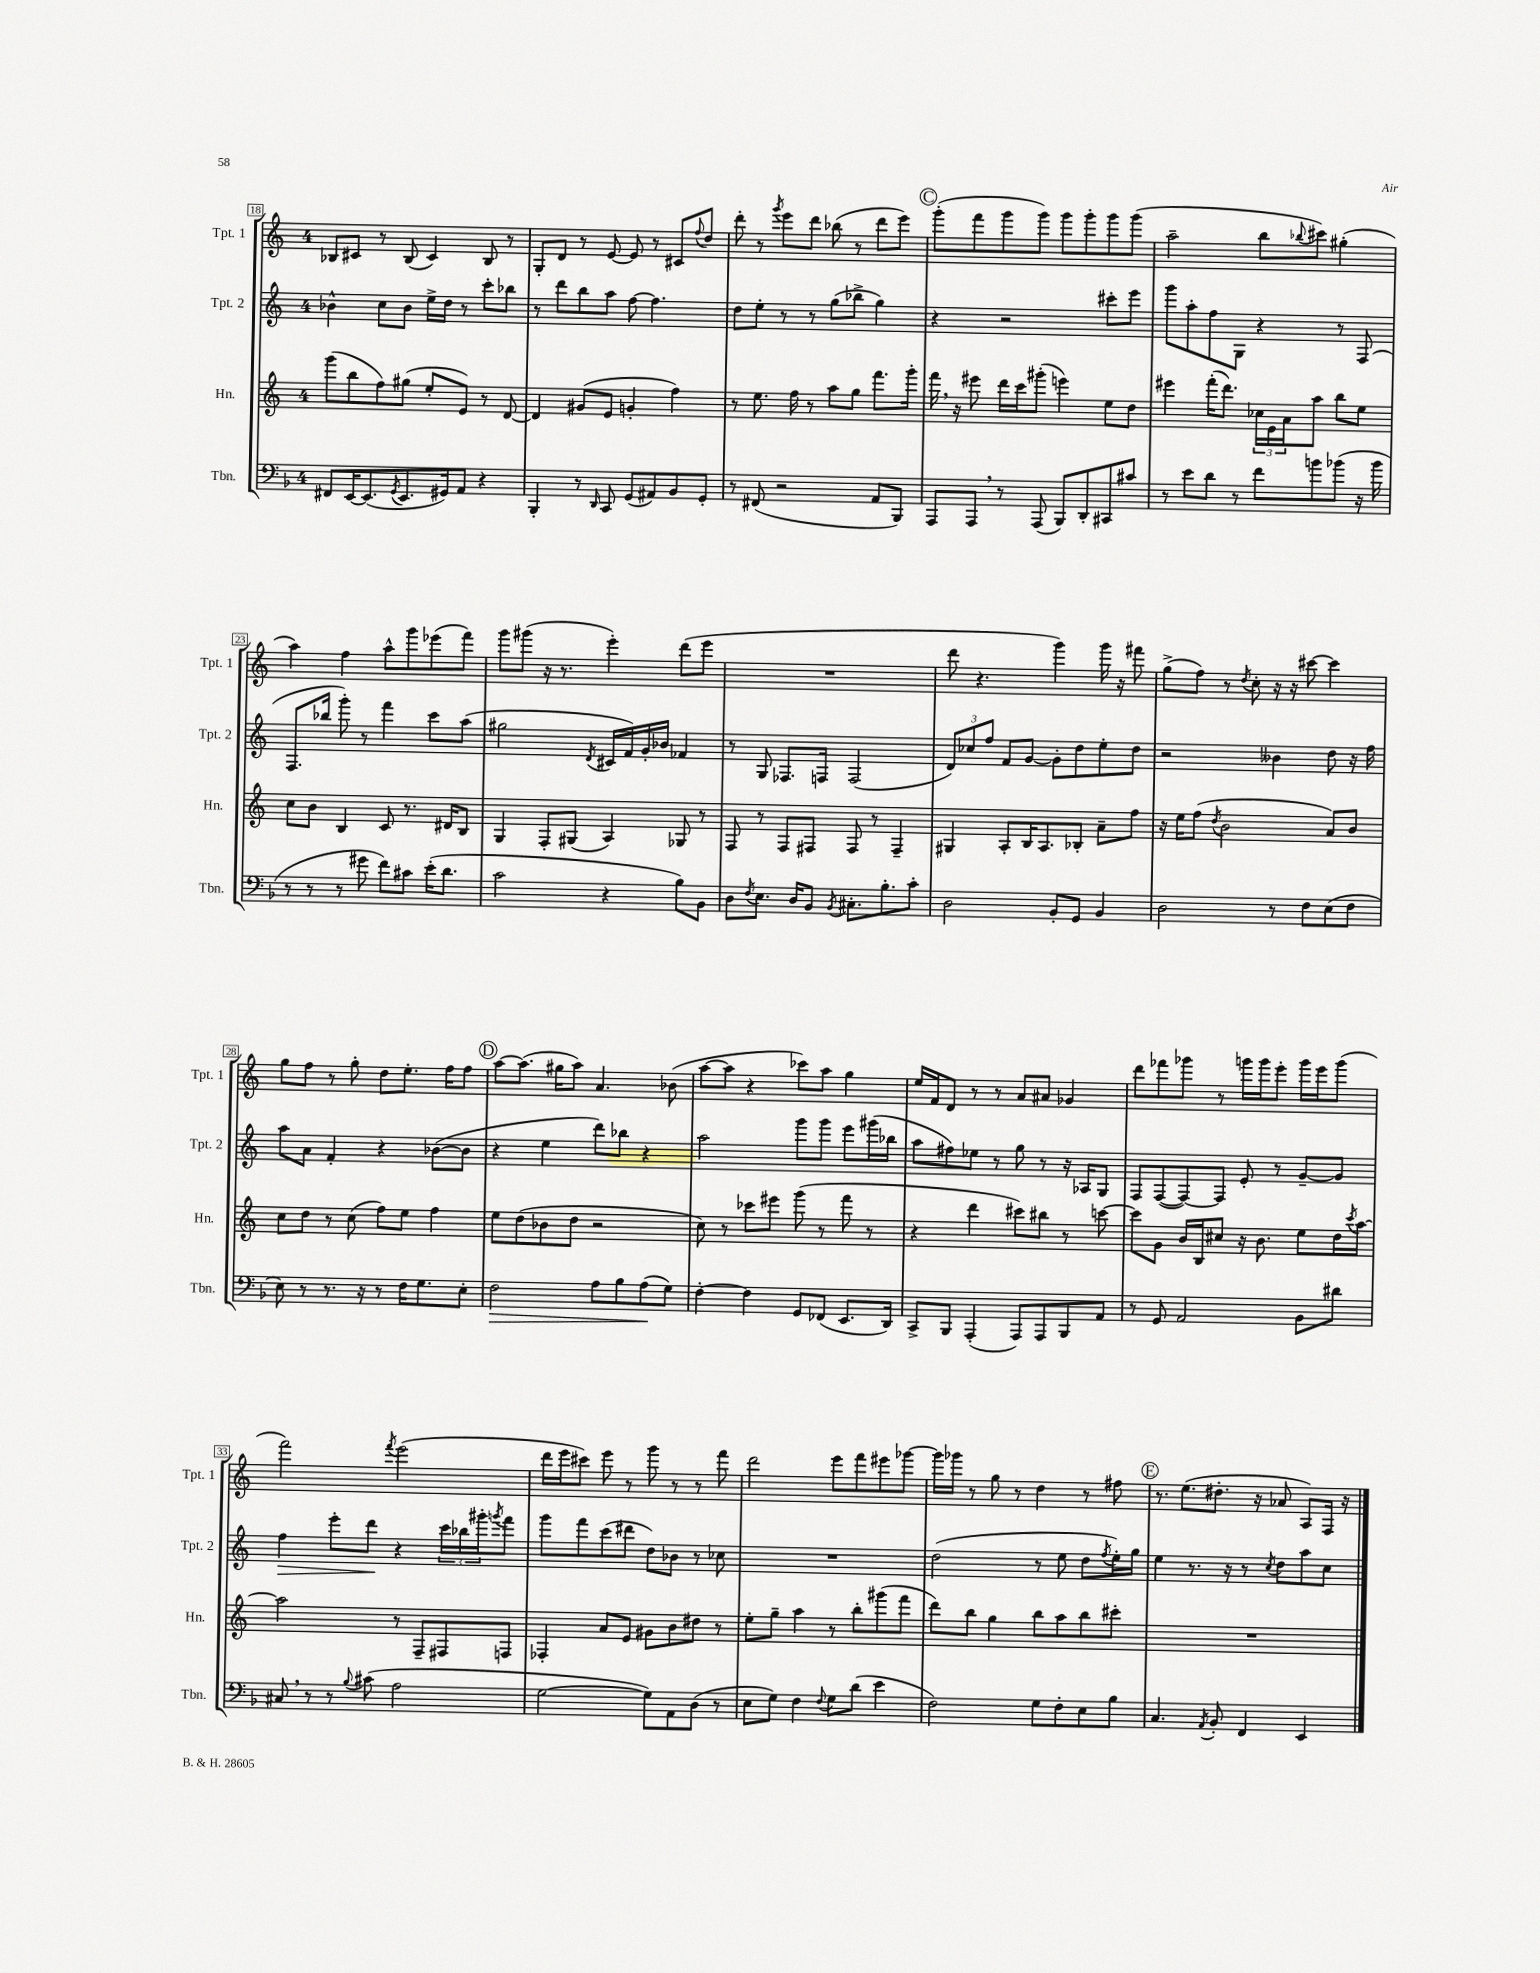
<<
\new StaffGroup <<
\new Staff = "s0" \with { instrumentName = "Tpt. 1" shortInstrumentName = "Tpt. 1" } {
    \clef treble \key c \major \once \override Staff.TimeSignature.style = #'single-digit \time 4/4
    bes8 cis'8 r8 bes8( cis'4) bes8 r8 |
    g8-. d'8 r8 e'8~ e'8 r8 cis'8 \appoggiatura { f''8 } d''8 |
    d'''8-. r8 \acciaccatura { g'''8 } e'''8 d'''8 bes''8( r8 d'''8 e'''8) |
    \mark \markup { \circle "C" } g'''8-.( f'''8 g'''8 g'''8) g'''8 g'''8-. g'''8 g'''8( |
    a''2-- b''8 \appoggiatura { bes''8 } cis'''8) gis''4-.( |
    a''4) f''4 a''8-^ g'''8 ees'''8( f'''8) |
    g'''8 gis'''8( r16 r8. e'''4-.) d'''8( e'''8 |
    R1 |
    d'''8 r4. g'''4) g'''16 r16 fis'''8 |
    g''8->( f''8) r8 \acciaccatura { d''8 } c''8-. r16 r16 cis'''8~ cis'''4 |
    g''8 f''8 r8 g''8-. d''8 e''8.-. f''16 f''8 |
    \mark \markup { \circle "D" } a''8~ a''8.( gis''16 a''8) a'4. bes'8( |
    a''8~ a''8 r4 ces'''8) a''8 g''4 |
    e''16 f'16 d'8 r8 r8 a'8 ais'8 ges'4 |
    d'''8 fes'''8 ges'''8 r8 g'''16 g'''16 e'''8-. g'''16 e'''16 g'''8( |
    f'''2) \acciaccatura { f'''8 } e'''2( |
    d'''16 e'''16 cis'''8) e'''8 r8 g'''8 r8 r8 f'''8 |
    d'''2 e'''8 f'''8 eis'''8 ges'''8~ |
    ges'''16 ges'''16 r8 g''8 r8 d''4 r8 fis''8 |
    \mark \markup { \circle "E" } r8. e''8.( dis''8.-. r16 aes'8 a8) f16 r16 \bar "|." |
}
\new Staff = "s1" \with { instrumentName = "Tpt. 2" shortInstrumentName = "Tpt. 2" } {
    \clef treble \key c \major \once \override Staff.TimeSignature.style = #'single-digit \time 4/4
    bes'4-^ c''8 bes'8 e''16-> d''16 r8 c'''8-. bes''8 |
    r8 d'''8 b''8 a''8 f''8~ f''4. |
    d''8 e''8-. r8 r8 g''8( bes''8-> g''4) |
    \mark \markup { \circle "C" } r4 r2 cis'''8-. e'''8 |
    g'''8 a''8-. f''8 g8 r4 r8 f8( |
    f8. bes''16 g'''8-.) r8 f'''4 c'''8 a''8( |
    gis''2 \acciaccatura { d'8 } cis'16 f'16) g'16-. bes'16 fes'4 |
    r8 g8 fes8. f16 f2( |
    \tuplet 3/2 { d'8) ces''8 f''8 } f'8 g'8~ g'8-. d''8 e''8-. d''8 |
    r2 beses'4 d''8 r16 f''16 |
    a''8 a'8 f'4-. r4 bes'8~( bes'8 |
    \mark \markup { \circle "D" } r4 e''4 d'''8) bes''8 r4 |
    a''2 g'''8 g'''8 e'''8 gis'''16( bes''16 |
    a''8 fis''8) ees''8 r8 g''8 r8 r16 aes16 g8 |
    f8 f8~( f8~) f8 e'8-. r8 g'8~-- g'8 |
    f''4\> e'''8-. d'''8\! r4 \tuplet 3/2 { c'''16 bes''16 gis'''16-. } \acciaccatura { g'''8 } f'''8 |
    g'''8 f'''8 c'''8( dis'''8 d''8) bes'8 r8 ces''8 |
    R1 |
    d''2( r8 e''8 d''8 \acciaccatura { f''8 } e''16-.) g''16 |
    \mark \markup { \circle "E" } e''4 r8. r16 r8 \acciaccatura { c''8 } d''8 a''8 c''8 \bar "|." |
}
\new Staff = "s2" \with { instrumentName = "Hn." shortInstrumentName = "Hn." } {
    \clef treble \key c \major \once \override Staff.TimeSignature.style = #'single-digit \time 4/4
    g'''8( b''8 f''8) gis''8( e''8-. e'8) r8 d'8~ |
    d'4 gis'8( e'8 g'4-. f''4) |
    r8 e''8. f''16 r8 a''8 g''8 f'''8. g'''16-. |
    \mark \markup { \circle "C" } f'''16 \breathe r16 eis'''8 d'''16 c'''16 gis'''8-.( e'''4) e''8 d''8 |
    eis'''4 f'''16-.( d'''8.) \tuplet 3/2 { ces''16 e'16 a'16 } a''8 b''8 e''8 |
    c''8 b'8 b4 c'8 r8. dis'16 b8 |
    g4 f8-. gis8( a4) ges8 r8 |
    f8 r8 f8 fis8 fis8 r8 fis4-- |
    gis4 a8-. b16 a8. bes8-. a'8-- f''8 |
    r16 e''16 f''8( \acciaccatura { d''8 } b'2 a'8) b'8 |
    c''8 d''8 r8 c''8( f''8) e''8 f''4 |
    \mark \markup { \circle "D" } e''8 d''8( bes'8 d''8 r2 |
    c''8) r8 ces'''8 eis'''8 g'''8( r8 f'''8 r8 |
    r4 d'''4 cis'''8) bis''8 r8 c'''8~ |
    c'''8 g'8 b'16 b16 cis''8 r16 b'8. e''8 d''16 \acciaccatura { c'''8 } a''16~ |
    a''2 r8 f8-- fis8 f8 |
    fes4-. a'8 e'8 gis'8 b'8 dis''8 r8 |
    e''8-. g''8-- a''4 r8 b''8-. gis'''8( f'''8 |
    d'''8) b''8 g''4 b''8 a''8 b''8 cis'''8-. |
    \mark \markup { \circle "E" } R1 \bar "|." |
}
\new Staff = "s3" \with { instrumentName = "Tbn." shortInstrumentName = "Tbn." } {
    \clef bass \key f \major \once \override Staff.TimeSignature.style = #'single-digit \time 4/4
    fis,8 e,16~ e,8.( \acciaccatura { g,8 } e,8. gis,16) a,8 r4 |
    bes,,4-. r8 \grace { d,16 } c,8 g,8( ais,8) bes,8 g,8-. |
    r8 fis,8( r2 a,8 bes,,8) |
    \mark \markup { \circle "C" } a,,8 a,,8 \breathe r8 a,,8( bes,,8) d,8-. cis,8 cis'8 |
    r8 e'8 d'8 r8 f'8 b'8 bes'8( r16 bes'16 |
    r8 r8 r8 gis'8 f'8) cis'8 e'16-.( d'8. |
    c'2 r4 bes8) bes,8 |
    d8 \acciaccatura { f8 } e8. d16 bes,8 \acciaccatura { bes,8 } cis8.-. bes8.-. c'8-. |
    d2 bes,8-. g,8 bes,4 |
    d2 r8 f8 e8( f8 |
    e8) r8 r8. r16 r8 f16 g8. e8-. |
    \mark \markup { \circle "D" } f2\> a8 bes8 a8\!( g8) |
    f4~-. f4 g,8 fes,8( e,8. d,16) |
    c,8-> bes,,8 a,,4-.( a,,8) a,,8 bes,,8 a,8 |
    r8 g,8 a,2 bes,8 dis'8 |
    cis8 \breathe r8 r8 \appoggiatura { bes8 } cis'8( a2 |
    g2~ g8) a,8 d8( r8 |
    e8 g8) f4 \appoggiatura { f8 } g8 d'8( e'4 |
    f2) g8 f8-. e8 bes8 |
    \mark \markup { \circle "E" } c4. \acciaccatura { a,8 } bes,8-. f,4 e,4 \bar "|." |
}
>>
>>
\layout { \context { \Score currentBarNumber = #18 \override BarNumber.stencil = #(make-stencil-boxer 0.1 0.3 ly:text-interface::print) } }
